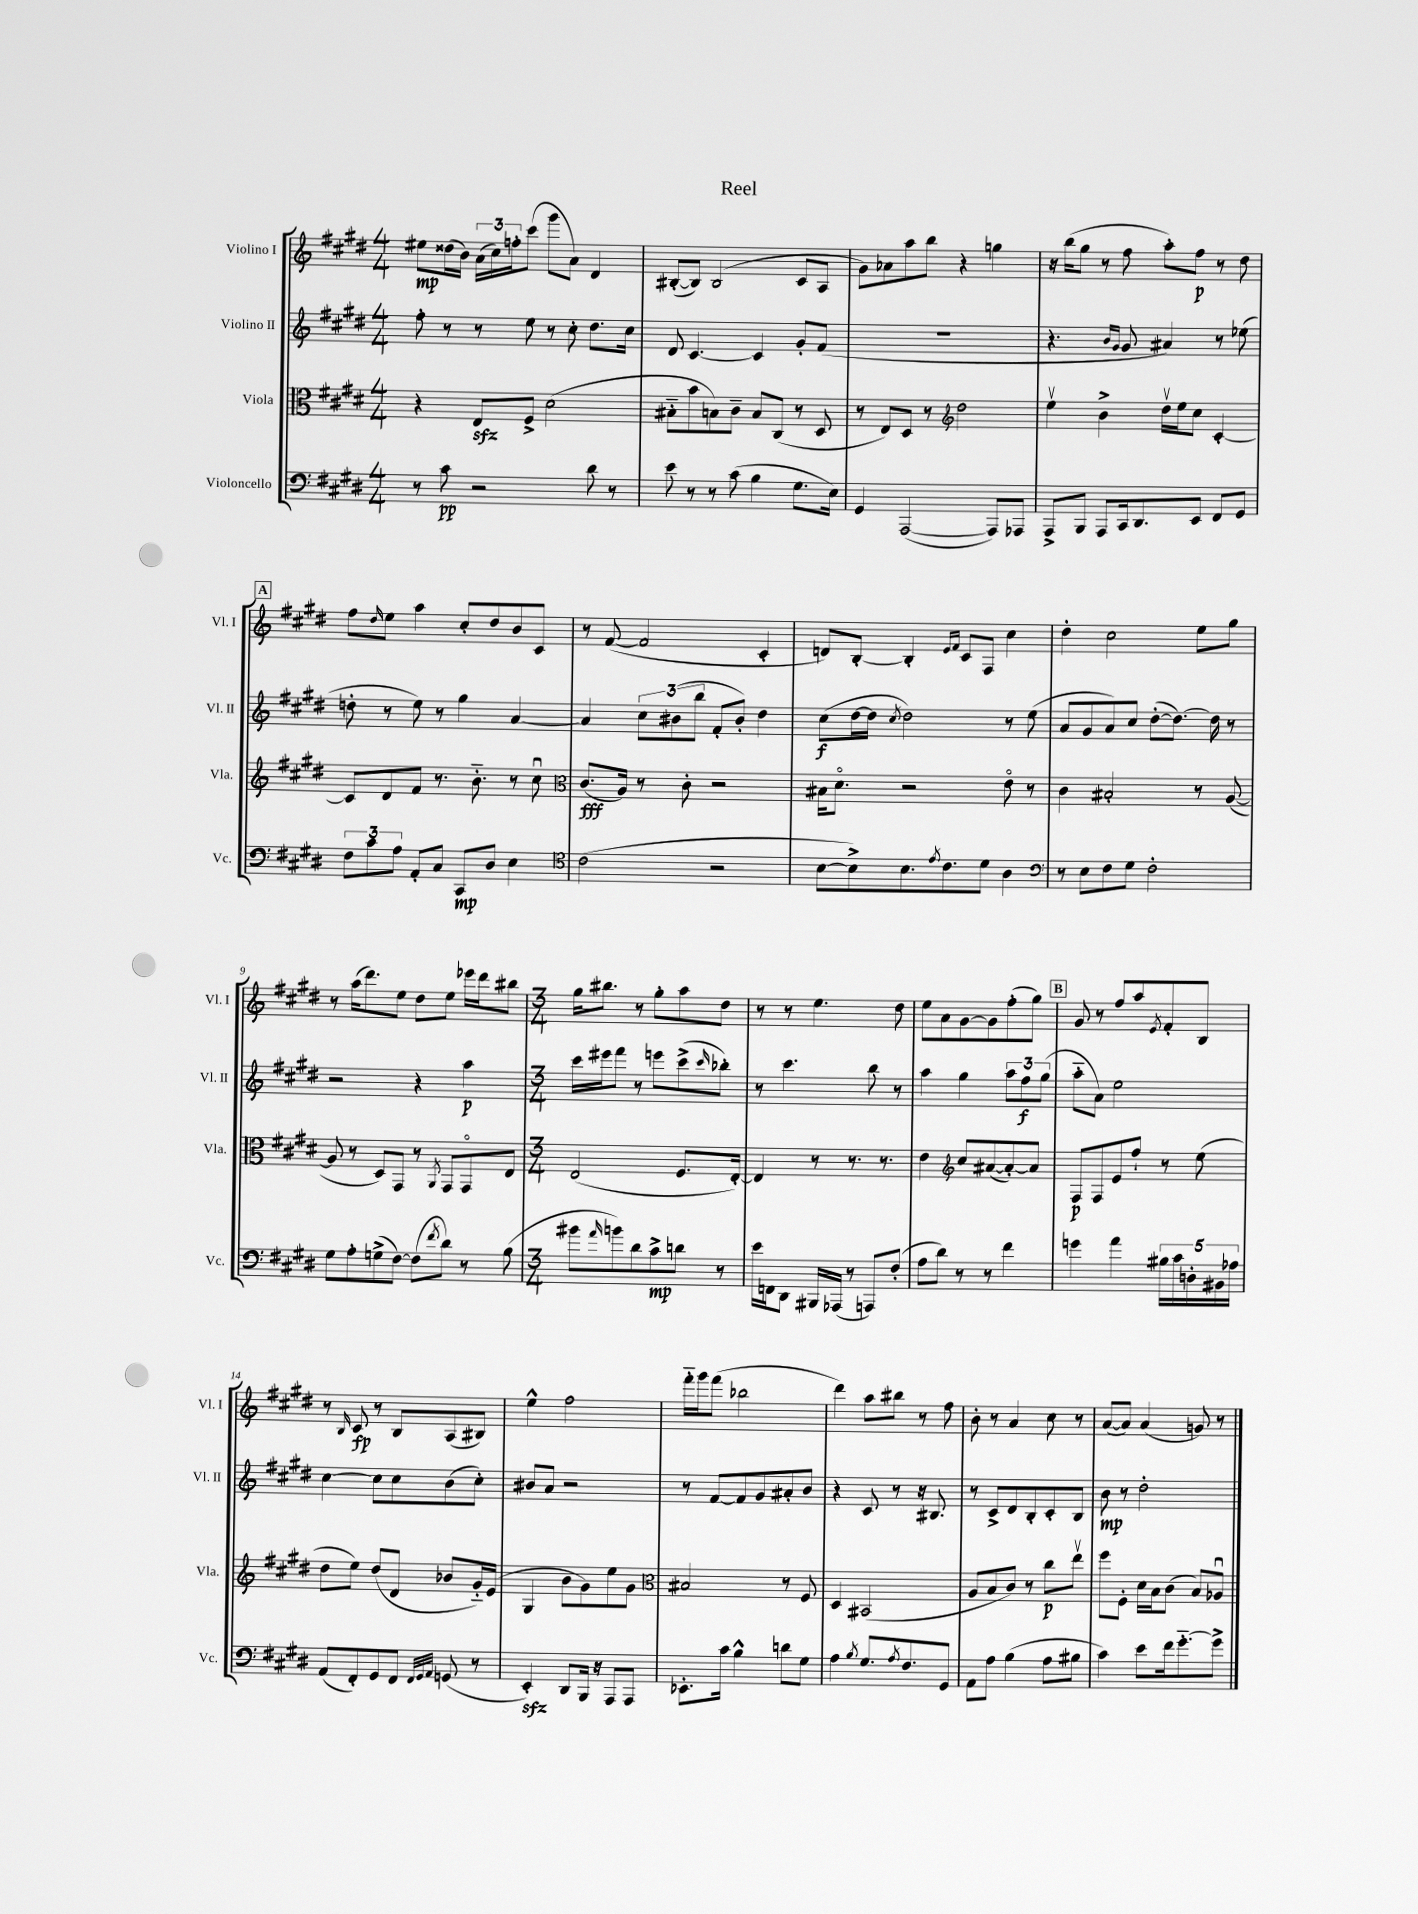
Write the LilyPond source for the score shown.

\header { title = "Reel" }
<<
\new StaffGroup <<
\new Staff = "s0" \with { instrumentName = "Violino I" shortInstrumentName = "Vl. I" } {
    \clef treble \key e \major \numericTimeSignature \time 4/4
    eis''8\mp disis''16( b'16) \tuplet 3/2 { a'16( cis''16) f''16-. } cis'''8( gis'''8 a'8) dis'4 |
    bis8~-.( bis8) bis2( cis'8 a8 |
    gis'8) aes'8 a''8 b''8 r4 g''4 |
    r16 b''16( gis''8 r8 fis''8 a''8-.) fis''8\p r8 dis''8 |
    \mark \markup { \box "A" } fis''8 \grace { dis''16 } e''8 a''4 cis''8-. dis''8 b'8 cis'8 |
    r8 fis'8~( fis'2 cis'4-. |
    d'8) b8~-. b4-. \grace { e'16 fis'16 } cis'8 fis8 cis''4 |
    dis''4-. cis''2 e''8 gis''8 |
    r8 a''16( dis'''8.) e''8 dis''8 e''8 ees'''16 dis'''16 bis''8 |
    \numericTimeSignature \time 3/4 gis''16 bis''8. r8 gis''8-. a''8 dis''8 |
    r8 r8 e''4. dis''8 |
    e''8 a'8 gis'8~ gis'8 fis''8-.( gis''8) |
    \mark \markup { \box "B" } gis'8 r8 fis''8 a''8 \acciaccatura { e'8 } fis'8-. b8 |
    r8 \grace { b16 } cis'8\fp r8 b8 a8( bis8) |
    e''4-^ fis''2 |
    fis'''16-_ gis'''16 fis'''8( bes''2 |
    dis'''4) a''8 bis''8 r8 fis''8 |
    b'8-. r8 a'4 cis''8 r8 |
    a'8~( a'8) a'4( g'8) r8 \bar "|." |
}
\new Staff = "s1" \with { instrumentName = "Violino II" shortInstrumentName = "Vl. II" } {
    \clef treble \key e \major \numericTimeSignature \time 4/4
    fis''8-. r8 r8 e''8 r8 cis''8-. dis''8. cis''16 |
    dis'8 cis'4.~ cis'4 gis'8-. fis'8( |
    R1 |
    r4. \grace { b'16 gis'16 } gis'8 ais'4) r8 ees''8( |
    \mark \markup { \box "A" } d''8-. r8 e''8) r8 gis''4 a'4~ |
    a'4 \tuplet 3/2 { cis''8 bis'8( b''8 } fis'8-. bis'8-.) dis''4 |
    cis''8\f( dis''16~ dis''16 \acciaccatura { cis''8 } dis''2) r8 e''8( |
    a'8 gis'8 a'8) cis''8 dis''8~-.( dis''8.~) dis''16 r8 |
    r2 r4 a''4\p |
    \numericTimeSignature \time 3/4 cis'''16 eis'''16 fis'''8 r8 e'''8 cis'''8->( \grace { cis'''16 } bes''8-.) |
    r8 cis'''4. b''8 r8 |
    a''4 gis''4 \tuplet 3/2 { a''8 fis''8\f gis''8( } |
    \mark \markup { \box "B" } a''8-_ a'8) e''2 |
    cis''4~ cis''8 cis''8 b'8( cis''8-.) |
    bis'8 a'8 r2 |
    r8 fis'8~ fis'8 gis'8 ais'8-. b'8 |
    r4 cis'8 r8 r16 bis8. |
    r8 cis'8-> dis'8 b8-. cis'8-. b8 |
    b'8\mp r8 dis''2-. \bar "|." |
}
\new Staff = "s2" \with { instrumentName = "Viola" shortInstrumentName = "Vla." } {
    \clef alto \key e \major \numericTimeSignature \time 4/4
    r4 e8\sfz fis8-> dis'2( |
    bis8-_ b'8 b8) cis'8-- b8 cis8( r8 dis8 |
    r8 e8) dis8 r8 \clef treble dis''2 |
    e''4\upbow b'4-> dis''16\upbow e''16 cis''8 cis'4~-. |
    \mark \markup { \box "A" } cis'8 dis'8 fis'8 r8. b'8.-_ r8 cis''8\downbow |
    \clef alto cis'8.\fff( a16) r8 cis'8-. r2 |
    bis16 dis'8.\flageolet r2 e'8\flageolet r8 |
    cis'4 bis2-. r8 a8~( |
    a8 r8 dis8) gis,8 r8 \acciaccatura { a,8 } gis,8 gis,8\flageolet e8 |
    \numericTimeSignature \time 3/4 e2( fis8. e16~-.) |
    e4 r8 r8. r8. |
    e'4 \clef treble cis''8 ais'8~( ais'8~-.) ais'8 |
    \mark \markup { \box "B" } fis8\p fis8 e'8 fis''8-! r8 e''8( |
    dis''8 e''8) dis''8( dis'8 bes'8 gis'16-_) e'16( |
    gis4 b'8 gis'8) e''8 gis'8 |
    \clef alto bis2 r8 fis8 |
    dis4 bis,2( |
    a8 b8 cis'8) r8 cis''8\p e''8\upbow |
    fis''8 fis8-. dis'16 b16 cis'8( b8) aes8\downbow \bar "|." |
}
\new Staff = "s3" \with { instrumentName = "Violoncello" shortInstrumentName = "Vc." } {
    \clef bass \key e \major \numericTimeSignature \time 4/4
    r8 cis'8\pp r2 dis'8 r8 |
    e'8 r8 r8 cis'8( b4 gis8. e16) |
    gis,4 a,,2~( a,,8) aes,,8 |
    a,,8-> b,,8 a,,8 cis,16 dis,8. e,8 fis,8 gis,8 |
    \mark \markup { \box "A" } \tuplet 3/2 { fis8 cis'8 a8 } a,8-. cis8 cis,8\mp dis8 e4 |
    \clef tenor cis'2( r2 |
    b8~ b8->) b8. \acciaccatura { e'8 } cis'8. dis'8 a4 |
    \clef bass r8 e8 fis8 gis8 fis2-. |
    gis8 a8-. g8->( fis8~) fis8( \acciaccatura { fis'8 } dis'8) r8 b8( |
    \numericTimeSignature \time 3/4 bis'8 \grace { a'16 } b'8) dis'8 cis'8->\mp d'8 r8 |
    e'16 f,16 dis,8 bis,,16 aes,,16( r8 a,,8) fis8-.( |
    a8 dis'8) r8 r8 fis'4 |
    \mark \markup { \box "B" } g'4 a'4 \tuplet 5/4 { bis16 cis'16 d16-. bis,16 aes16 } |
    a,8( fis,8-.) gis,8 fis,8 \grace { fis,32 gis,32 a,32 } g,8( r8 |
    e,4-.\sfz) dis,8 b,,16 r16 a,,8 a,,8 |
    ees,8.-. cis'16 b4-^ d'8 gis8 |
    a4 \acciaccatura { b8 } gis8. \acciaccatura { a8 } fis8. gis,8 |
    a,8 a8 b4( a8 bis8 |
    cis'4) e'8 fis'16 gis'8.~-_ gis'8-> \bar "|." |
}
>>
>>
